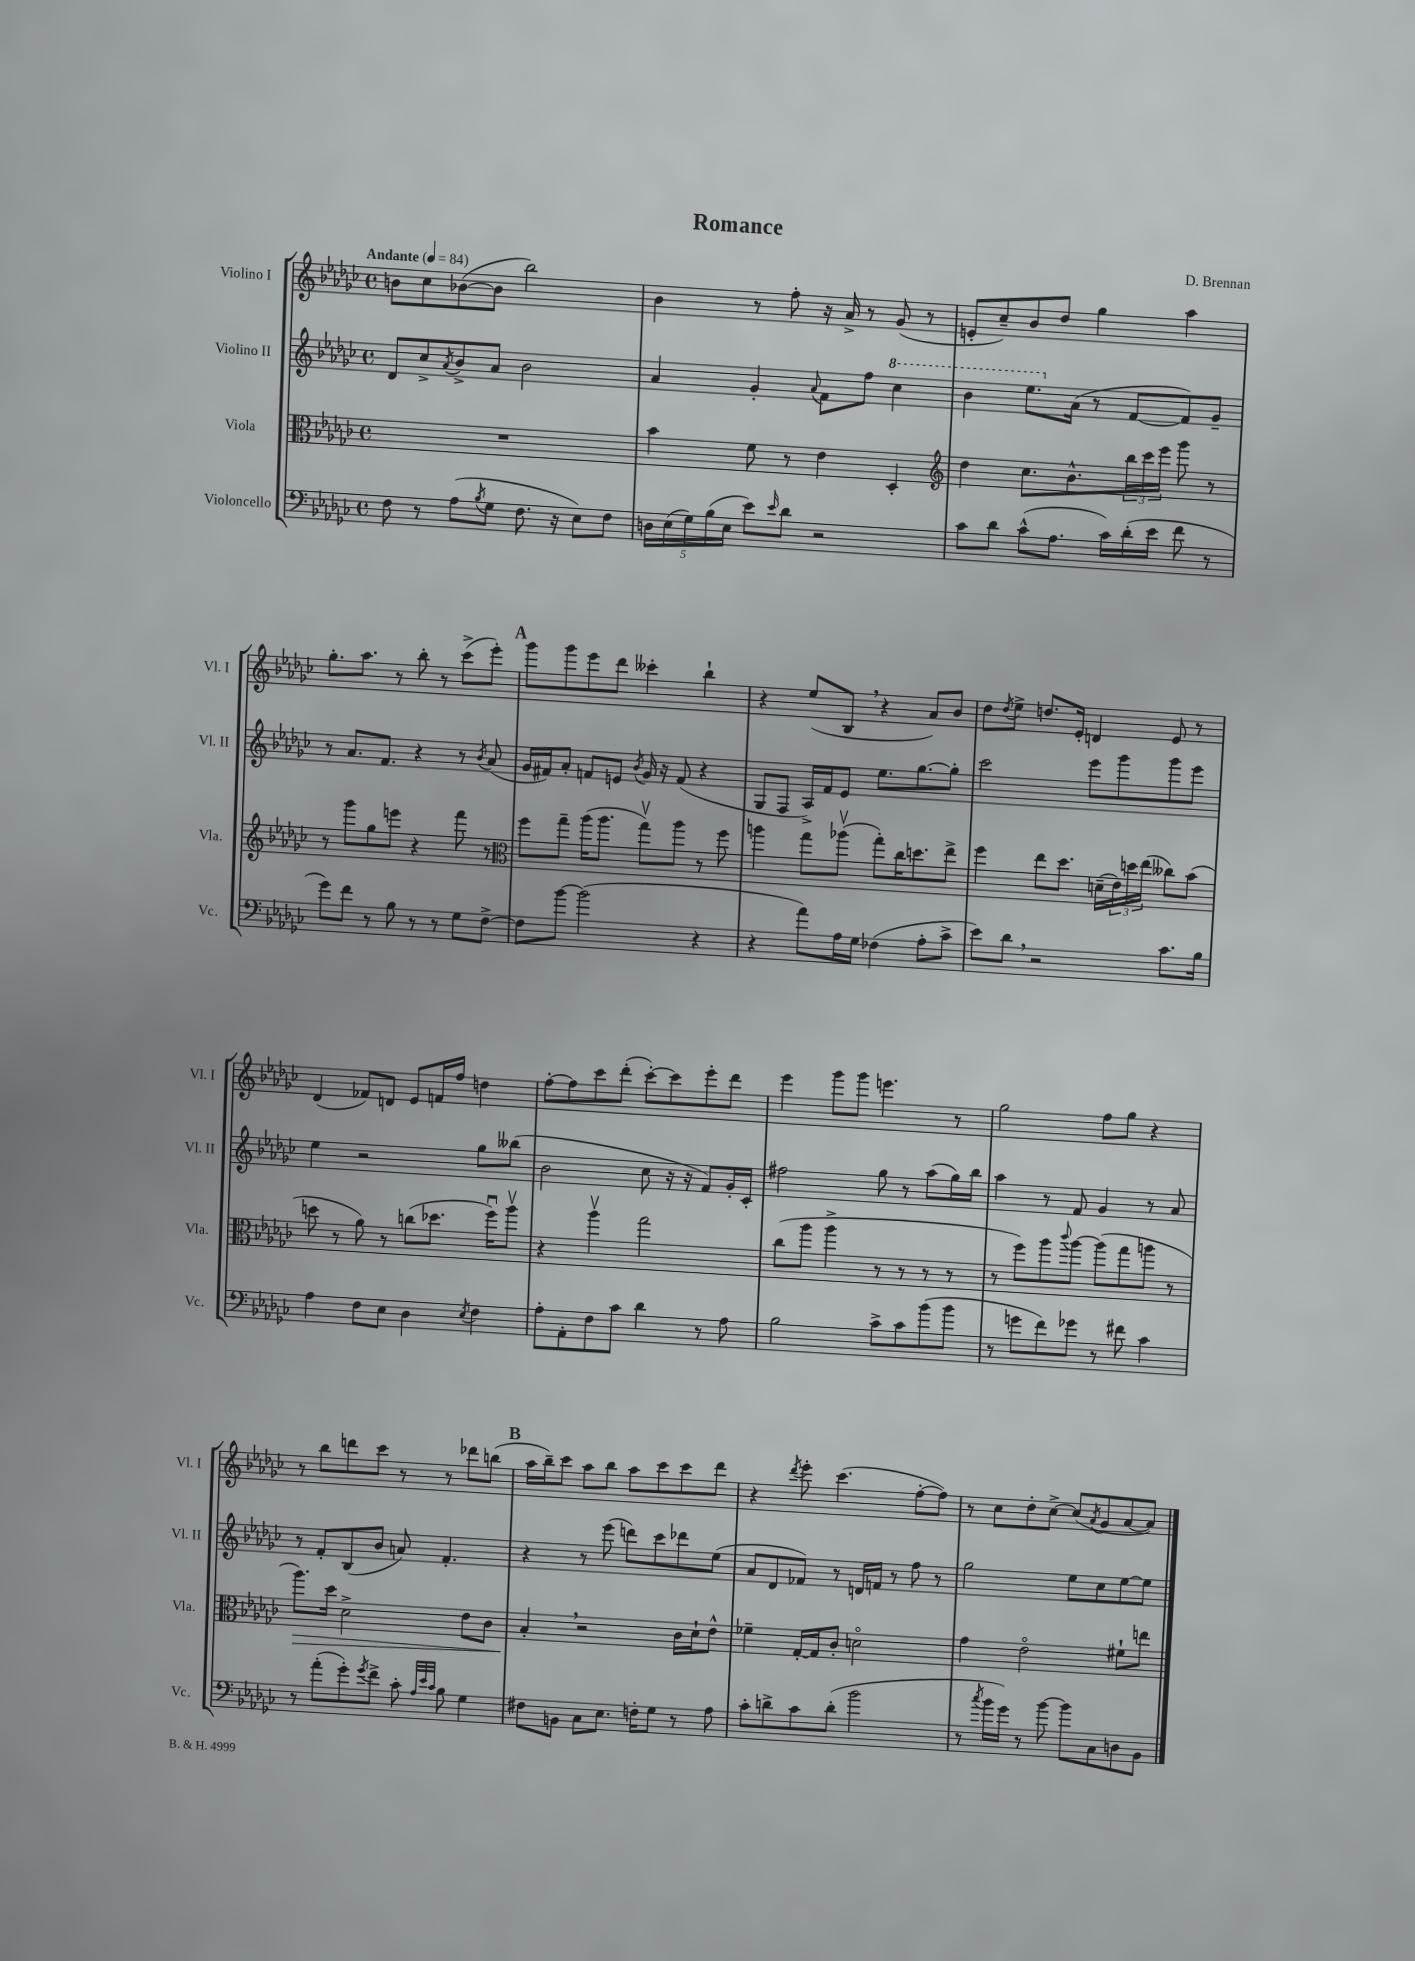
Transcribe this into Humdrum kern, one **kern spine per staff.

**kern	**kern	**dynam	**kern	**kern
*part4	*part3	*part3	*part2	*part1
*staff4	*staff3	*staff3	*staff2	*staff1
*I"Violoncello	*I"Viola	*	*I"Violino II	*I"Violino I
*I'Vc.	*I'Vla.	*	*I'Vl. II	*I'Vl. I
*clefF4	*clefC3	*	*clefG2	*clefG2
*k[b-e-a-d-g-c-]	*k[b-e-a-d-g-c-]	*	*k[b-e-a-d-g-c-]	*k[b-e-a-d-g-c-]
*M4/4	*M4/4	*	*M4/4	*M4/4
*met(c)	*met(c)	*	*met(c)	*met(c)
*MM84	*MM84	*	*MM84	*MM84
=1	=1	=1	=1	=1
!	!	!	!	!LO:TX:a:B:t=Andante
8F\	1r	.	8d-/L	8bn\L
8r	.	.	8cc-^/	8cc-\
.	.	.	8qa-/	.
(8A-\L	.	.	8b-^/	([8b-X\
8qB-/	.	.	.	.
8G-\J	.	.	8a-/J	8b-\J]
8.F\	.	.	2b-\	2bb-\)
16r	.	.	.	.
8E-\L)	.	.	.	.
8F\J	.	.	.	.
=2	=2	=2	=2	=2
20Dn\LL	4b-\	.	4a-/	4b-\
(20E-\	.	.	.	.
20G-\)	.	.	.	.
(20B-\	.	.	.	.
20E-\JJ	.	.	.	.
8e-\L)	8f\	.	4g-'/	8r
16qqe-/	.	.	.	.
8d-\J	8r	.	.	8ff'\
.	.	.	8qqa-/	.
2r	4e-\	.	8f\L	16r
.	.	.	.	16a-^/
.	.	.	8ff\J	8r
*	*	*	*8va	*
.	4D-'/	.	4ccc-\	(8g-/
.	.	.	.	8r
=3	=3	=3	=3	=3
*	*clefG2	*	*	*
8c-\L	4dd-\	.	4bb-\	8en'/L
8d-\J	.	.	.	8cc-~/)
(8c-^^\L	8.cc-\L	.	8.eee-\L	8b-/
8.A-\J	.	.	.	8dd-/J
*	*	*	*X8va	*
.	8.b-^^\	.	(16a-\Jk	.
.	.	.	8r	4gg-\
16c-\LL)	.	.	.	.
(16d-'\	24bb-\L	.	[8f/L	.
.	24ccc-\	.	.	.
16e-\JJ	.	.	.	.
.	24eee-\JJ	.	.	.
8f\	8ggg-\	.	8f/])	4aa-\
8r	8r	.	8g-~/J	.
!!LO:LB:g=z
=4	=4	=4	=4	=4
8g-\L)	8r	.	8r	8.gg-'\L
8f\J	8ggg-\L	.	8.a-/L	.
.	.	.	.	8.aa-\J
8r	8gg-\	.	.	.
.	.	.	8.f/J	.
8B-\	8eeen\J	.	.	8r
8r	4r	.	4r	8bb-'\
8r	.	.	.	8r
8G-\L	8fff\	.	8r	(8ccc-^\L
.	.	.	8qb-/	.
[8F^\J	8r	.	(8a-/	8eee-'\J)
!!LO:REH:place=s1:t=A
=5	=5	=5	=5	=5
*	*clefC3	*	*	*
8F\L]	8ff\L	.	16g-/LL	8ggg-\L
.	.	.	16f#X/J)	.
[8b-\J	8gg-~\J	.	8a-'/J	8ggg-\
(2b-\]	(16aa-\KL	.	8fn/L	8eee-\
.	8.aa-\J	.	.	.
.	.	.	8en/J	8ddd-\J
.	.	.	8qb-/	.
.	8gg-v\L)	.	16g-/	4ccc--X'\
.	.	.	16r	.
.	8aa-\J	.	(8f/	.
4r	8r	.	4r	4bb-`\
.	8ff\	.	.	.
=6	=6	=6	=6	=6
4r	4aan\	.	8G-/L	4r
.	.	.	8F/J	.
8a-\L)	8gg-\L	.	16A-^/LL)	(8ee-/L
.	.	.	16f/J	.
16A-\L	(8aa-Xv\J	.	8e-/J	8B-,/J
16G-\JJ	.	.	.	.
(4F-X\	8gg-'\L)	.	8.ee-\L	4r
.	16cc-\K	.	.	.
.	8.ddn\	.	[8.gg-\	.
8A-'\L	.	.	.	8a-/L)
8c-^\J	8ee-^\J	.	8gg-'\J]	8b-/J
=7	=7	=7	=7	=7
8e-\L)	4ff\	.	2ccc-\	8dd-\L
.	.	.	.	8qdd-/
8d-,\J	.	.	.	8ee-^\J
2r	8ee-\L	.	.	8.ddn/L
.	8.dd-\J	.	.	.
.	.	.	.	16e-'/Jk
.	.	.	8eee-\L	4dn/
.	(16dn~\LL	.	.	.
.	24e-\)	.	8ggg-\	.
.	24ddn\	.	.	.
.	(24ee-\JJ	.	.	.
8.c-\L	8cc--X\L)	.	8ggg-\	8e-/
.	(8b-\J	.	8eee-\J	8r
16B-\Jk	.	.	.	.
!!LO:LB:g=z
=8	=8	=8	=8	=8
4A-\	8ddn\	.	4ee-\	(4d-/
.	8r	.	.	.
8F\L	8a-\)	.	2r	8f-X/L)
8E-\J	8r	.	.	8dn/J
4D-\	(8ccn\L	.	.	8e-/L
.	8.dd-X\J	.	.	16fn/L
.	.	.	.	16ff/JJ
8qE-/	.	.	.	.
4F\	.	.	8gg-\L	4ddn\
.	16ffu\KL)	.	.	.
.	8aa-v\J	.	(8bb--X\J	.
=9	=9	=9	=9	=9
8A-'\L	4r	.	2b-\	[8ff'\L
8AA-'\	.	.	.	8ff\]
8F\	4aa-v\	.	.	8ccc-\
8c-\J	.	.	.	(8ddd-'\J
4d-\	2gg-\	.	8cc-\	[8ccc-'\L)
.	.	.	16r	8ccc-\]
.	.	.	16r	.
8r	.	.	8f/L)	8eee-'\
8A-\	.	.	16g-'/L	8ddd-\J
.	.	.	16c-'/JJ	.
=10	=10	=10	=10	=10
2B-\	(8cc-\L	.	2ff#X\	4eee-\
.	8aa-\J	.	.	.
.	4aa-^\	.	.	8ggg-\L
.	.	.	.	8ggg-\J
8c-^\L	8r	.	8gg-\	4.eeen\
8c-\	8r	.	8r	.
(8b-\	8r	.	(8aa-\L	.
8b-\J	8r	.	16gg-\L)	8r
.	.	.	16bb-\JJ	.
=11	=11	=11	=11	=11
8r	8r	.	4aa-\	2gg-\
8gn\L	8ff\L)	.	.	.
8f\)	8aa-\	.	8r	.
.	8qqccc-/	.	.	.
8g-X\J	[8aa-\J	.	8f/	.
8r	(8aa-\L]	.	4g-/	8ff\L
8f#X\	8gg-\	.	.	8gg-\J
4c-\	8aan\J	.	8r	4r
.	8r	.	8a-/	.
!!LO:LB:g=z
=12	=12	=12	=12	=12
!	!	!LO:HP:b	!	!
8r	8.aa-\L)	>	8r	8r
(8a-'\L	.	.	8f'/L	8bb-\L
.	16dd-\Jk	.	.	.
8g-'\)	2d-^\	.	(8B-/	8dddn\
8qg-/	.	.	.	.
8f^\J	.	.	8b-/J	8ccc-\J
8c-'\	.	.	8an/)	8r
32qqA-/LLL	.	.	.	.
32qqe-/	.	.	.	.
32qqc-/JJJ	.	.	.	.
8B-\	.	.	4.f'/	8r
4G-\	8e-\L	.	.	8ddd-X\L
.	8c-\J	.	.	(8bbn\J
!!LO:REH:place=s1:t=B
=13	=13	=13	=13	=13
8F#X\L	4B-',/	.	4r	16aa-\LL
.	.	.	.	16bb-~\J)
8BBn\J	.	.	.	8ccc-\J
8C-\L	2r	]	8r	8aa-\L
8.E-\J	.	.	(8eee-\	8bb-\J
.	.	.	8dddn\L)	8aa-\L
16Fn'\KL	.	.	.	.
8G-\J	.	.	8ccc-\	8ccc-\
8r	16c-\LL	.	8ddd-X\	8ccc-\
.	16d-`\J	.	.	.
8A-\	8e-^^\J	.	(8ee-\J	8ddd-\J
=14	=14	=14	=14	=14
8c-'\L	4f-X~\	.	8a-/L	4r
8dn^\	.	.	8d-/	.
.	.	.	.	8qddd-/
8c-\	[16G-'/LL	.	8f-X/J)	8eee-'\
.	16G-/J]	.	.	.
(8d'\J	8c-'/J	.	8r	(4.ccc-\
2b-\	2dn\	.	16dn/LL	.
.	.	.	16fn/JJ	.
.	.	.	8r	.
.	.	.	8ff\	[8ff'\L
.	.	.	8r	8ff\J])
=15	=15	=15	=15	=15
8r	4g-\	.	2gg-\	8r
8qcc-/	.	.	.	.
16b-\LL	.	.	.	8cc-\L
16g-\JJ)	.	.	.	.
8r	2e-\	.	.	8dd-'\
[8b-\	.	.	.	[8cc-^\J
8b-\L]	.	.	8ee-\L	(8cc-/L]
.	.	.	.	8qa-/
8C-\	.	.	8cc-\	8g-/
8Dn\	8f#X`\L	.	[8ee-\	[8a-/
8BB-\J	8een\J	.	8ee-\J]	8a-/J])
==	==	==	==	==
*-	*-	*-	*-	*-
